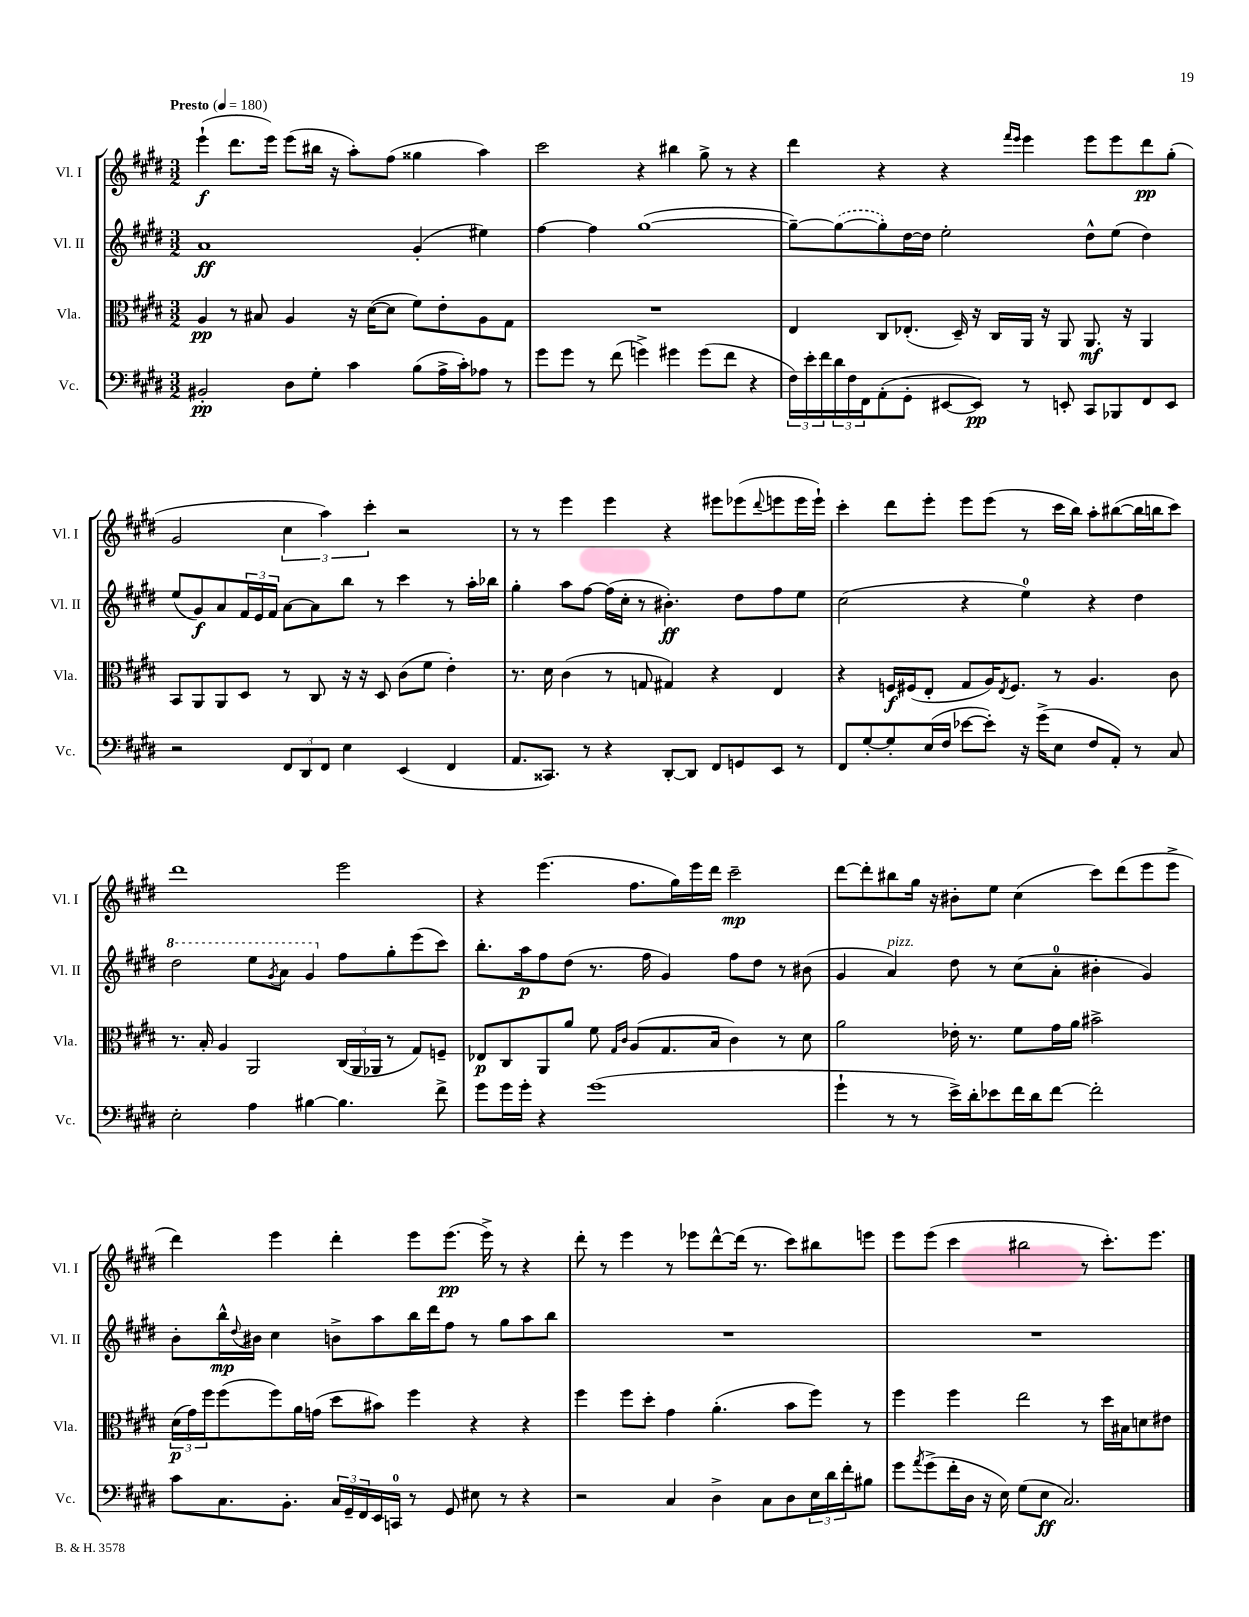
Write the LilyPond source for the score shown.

<<
\new StaffGroup <<
\new Staff = "s0" \with { instrumentName = "Vl. I" shortInstrumentName = "Vl. I" } {
    \clef treble \key e \major \numericTimeSignature \time 3/2 \tempo "Presto" 4 = 180
    e'''4-!\f( dis'''8. e'''16) e'''8( bis''16 r16 a''8-.) fis''8( gisis''4 a''4) |
    cis'''2 r4 bis''4 gis''8-> r8 r4 |
    dis'''4 r4 r4 \grace { fis'''16 e'''16 } e'''4 e'''8 e'''8 dis'''8\pp gis''8-.( |
    gis'2 \tuplet 3/2 { cis''4 a''4) cis'''4-. } r2 |
    r8 r8 e'''4 e'''4 r4 eis'''8 ees'''8( \appoggiatura { dis'''8 } e'''8 e'''16 e'''16-!) |
    cis'''4-. dis'''8 e'''8-. e'''8 e'''8( r8 cis'''16 b''16) a''8-. bis''8~( bis''16 b''16 cis'''8) |
    dis'''1 e'''2 |
    r4 e'''4.( fis''8. gis''16) e'''16 dis'''16 cis'''2--\mp |
    dis'''8~ dis'''8-. bis''8 gis''16 r16 bis'8-. e''8 cis''4( cis'''8) dis'''8( e'''8 e'''8-> |
    dis'''4) e'''4 dis'''4-. e'''8 e'''8.\pp( e'''16->) r8 r4 |
    dis'''8-. r8 e'''4 r8 ees'''8 dis'''8~-^ dis'''16( r8. cis'''8) bis''8 e'''8 |
    e'''8 e'''8( cis'''4 bis''2 r8 cis'''8.-.) e'''8. \bar "|." |
}
\new Staff = "s1" \with { instrumentName = "Vl. II" shortInstrumentName = "Vl. II" } {
    \clef treble \key e \major \numericTimeSignature \time 3/2
    a'1\ff gis'4-.( eis''4) |
    fis''4~ fis''4 gis''1~( |
    gis''8~--) \once \slurDashed gis''8~( gis''8-.) dis''16~ dis''16 e''2-. dis''8-^ e''8( dis''4) |
    e''8( gis'8\f) a'8 \tuplet 3/2 { fis'16 e'16 fis'16 } a'8~ a'8 b''8 r8 cis'''4 r8 a''16-. bes''16 |
    gis''4-. a''8 fis''8~ fis''16( cis''16-. r8 bis'4.-.\ff) dis''8 fis''8 e''8 |
    cis''2( r4 e''4-0) r4 dis''4 |
    \ottava #1 dis'''2 e'''8 \acciaccatura { gis''8 } a''8 gis''4 \ottava #0 fis''8 gis''8-. e'''8( cis'''8) |
    b''8.-. a''16\p fis''8 dis''8( r8. fis''16 gis'4) fis''8 dis''8 r8 bis'8( |
    gis'4 a'4^\markup { \italic "pizz." }) dis''8 r8 cis''8( a'8-0-. bis'4-. gis'4) |
    b'8-. b''16-^\mp \appoggiatura { dis''8 } bis'16 cis''4 b'8-> a''8 b''16 dis'''16 fis''8 r8 gis''8 a''8 b''8 |
    R1. |
    R1. \bar "|." |
}
\new Staff = "s2" \with { instrumentName = "Vla." shortInstrumentName = "Vla." } {
    \clef alto \key e \major \numericTimeSignature \time 3/2
    a4\pp r8 bis8 a4 r16 dis'16~( dis'8 fis'8) e'8-. a8 gis8 |
    R1. |
    e4 cis8 ees8.-.( dis16--) r16 cis16 a,16 r16 a,8 a,8.\mf r16 a,4 |
    b,8 a,8 a,8 dis8 r8 cis8 r16 r16 dis8 cis'8( fis'8 e'4-.) |
    r8. dis'16 cis'4( r8 g8 gis4) r4 e4 |
    r4 f16\f fis16( e8-. gis8 a16) \acciaccatura { e8 } fis8. r8 a4. cis'8 |
    r8. b16-. a4 a,2 \tuplet 3/2 { cis16( a,16 aes,16 } r8 gis8) f8-- |
    ees8\p cis8 a,8 a'8 fis'8 \grace { gis16 cis'16 } a8( gis8. b16 cis'4) r8 dis'8 |
    a'2 ees'16-. r8. fis'8 gis'16 a'16 bis'2-> |
    \tuplet 3/2 { dis'16\p( gis'16) fis''16 } fis''8( fis''8) a'16 g'16( dis''8 bis'8) fis''4 r4 r4 |
    fis''4 fis''8 dis''8-. gis'4 a'4.-.( b'8 fis''8) r8 |
    fis''4 fis''4 e''2 r8 dis''16 bis16 d'8 eis'8 \bar "|." |
}
\new Staff = "s3" \with { instrumentName = "Vc." shortInstrumentName = "Vc." } {
    \clef bass \key e \major \numericTimeSignature \time 3/2
    bis,2-.\pp dis8 gis8-. cis'4 b8( a16-> cis'16-.) aes8 r8 |
    gis'8 gis'8 r8 fis'8( g'4->) gis'4 gis'8( fis'8 r4 |
    \tuplet 3/2 { fis16) e'16-. fis'16 } \tuplet 3/2 { dis'16 fis16 fis,16 } a,8-.( gis,8-. eis,8~ eis,8\pp) r8 e,8-. cis,8 bes,,8 fis,8 e,8 |
    r2 \tuplet 3/2 { fis,8 dis,8 fis,8 } e4 e,4( fis,4 |
    a,8. cisis,8.) r8 r4 dis,8~-. dis,8 fis,8 g,8 e,8 r8 |
    fis,8 gis8~-. gis8-. e16( fis16 ees'8~ ees'8-.) r16 gis'16->( e8 fis8 a,8-.) r8 cis8 |
    e2-. a4 bis4~ bis4. fis'8-> |
    gis'8 gis'16 gis'16-. r4 gis'1( |
    gis'4-! r8 r8 e'16->) dis'16-. ees'8 fis'16 dis'16 fis'8~ fis'2-. |
    cis'8 cis8. b,8.-. \tuplet 3/2 { cis16 gis,16-- fis,16 } e,16 c,16-0 r8 gis,8 eis8 r8 r4 |
    r2 cis4 dis4-> cis8 dis8 \tuplet 3/2 { e16 dis'16 fis'16-. } bis8 |
    gis'8 \acciaccatura { a'8 } gis'8->( fis'16-. dis16 r16 e16) gis8( e8\ff cis2.) \bar "|." |
}
>>
>>
\layout { \context { \Score \remove "Bar_number_engraver" } }
